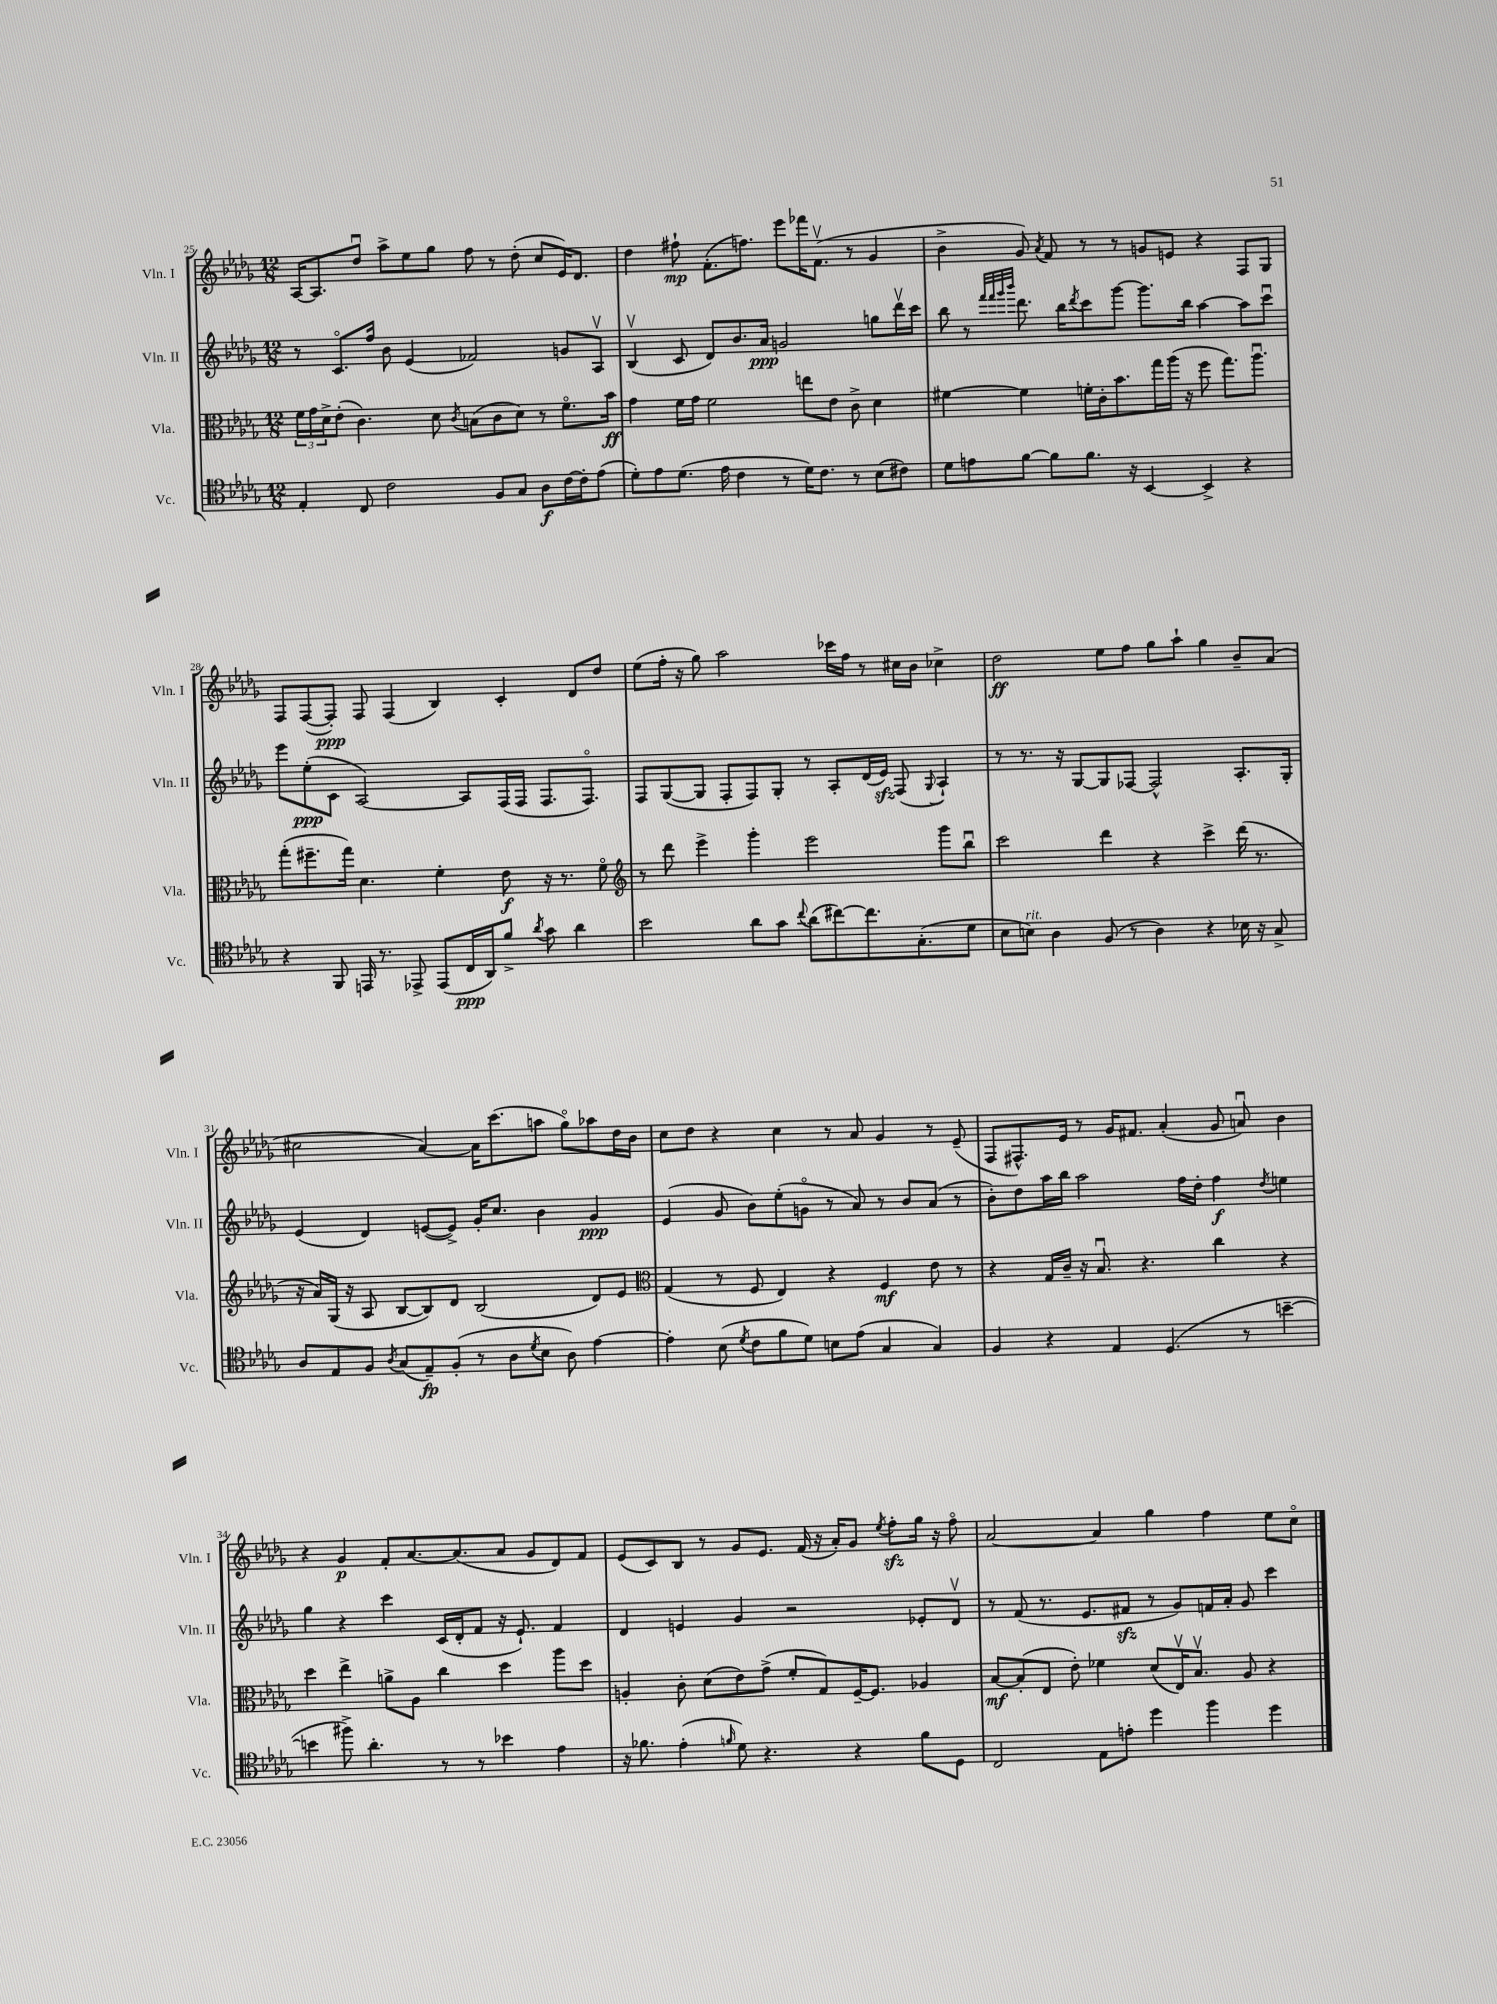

**kern	**kern	**kern	**kern
*staff4	*staff3	*staff2	*staff1
*clefC4	*clefC3	*clefG2	*clefG2
*k[b-e-a-d-g-]	*k[b-e-a-d-g-]	*k[b-e-a-d-g-]	*k[b-e-a-d-g-]
*M12/8	*M12/8	*M12/8	*M12/8
4E-'/	24f\LL	8r	[16A-/LK
.	24g-\	.	.
.	.	.	8.A-/]
.	24d-^\J	.	.
.	(8e-'\J	8.co/L	.
8C/	4.c\)	.	8dd-u/J
.	.	16ff/Jk	.
2c\	.	8b-\	8aa-^\L
.	.	(4e-/	8ee-\
.	8d-\	.	8gg-\J
.	8qc/	.	.
.	(8B\L	2f-/)	8ff\
8F/L	8c\	.	8r
8G-/J	8d-\J)	.	(8dd-'\
8A-\L	8r	.	8cc/L
[16c\L	8.fo\L	8g/L	16e-/K)
16c'\]J	.	.	8.d-/J
(8e-\J	.	8A-v/J	.
.	16b-\Jk	.	.
=	=	=	=
8d-'\L)	4g-\	(4B-v/	4dd-\
8e-\	.	.	.
(8.d-\J	16f\LL	8c/	8ff#`\
.	16g-\JJ	.	.
.	2f\	8d-/L)	(8.f'\L
16e-\	.	.	.
4c\	.	8.b-/	.
.	.	.	8.ff\J)
.	.	16a-/Jk	.
8r	.	2g/	8eee-\L
16d-\LK)	8ee\L	.	16fff-\K
8.c\J	.	.	(8.fv\J
.	8e-\J	.	.
8r	8c^\	.	8r
(8B-\L	4d-\	8gg\L	4g-/
8c#\J)	.	16ddd-v\L	.
.	.	16ccc\JJ	.
=	=	=	=
8d-\L	[4f#\	8bb-\	4b-^\
8e\	.	8r	.
.	.	32qqfff/LLL	.
.	.	32qqfff/	.
.	.	32qqggg-/	.
.	.	32qqbbb-/JJJ	.
[8f\J	4f#\]	8.ddd-\	8g-/)
.	.	.	8qa-/
8f\]L	.	.	8f/
.	.	16bb-\LK	.
.	.	8qddd-/	.
8.f\J	16f'\LL	8ccc\	8r
.	16c'\J	.	.
.	8.b-\	[8ggg-\J	8r
16r	.	.	.
[4BB-/	.	8.ggg-\]L	8g/L
.	16gg-\L	.	.
.	(16aa-\JJ	.	8e/J
.	16r	16bb-\Jk	.
4BB-^/]	8ff\	[4aa-\	4r
.	8.gg-\L)	.	.
4r	.	8aa-\]L	8F/L
.	8.aa-u\J	.	.
.	.	8cccu\J	8G-/J
=	=	=	=
4r	(8gg-'\L	8eee-\L	8F/L
.	8.ff#~\	(8ee-'\	([8F/
8FF/	.	8c\J	8F'/]J)
.	16gg-\Jk)	.	.
16EE/	4.d-\	[2A-/)	8F/
8.r	.	.	.
.	.	.	(4F/
8EE-^/	.	.	.
(8EE-/L	4f'\	.	4B-/)
16C/L	.	8A-/]L	.
16AA-/J)	.	.	.
8f^/J	8e-\	(16F/L	4c'/
.	.	16F/JJ	.
8qa-/	.	.	.
8g-\	16r	8.F/L	.
.	8.r	.	.
4a-\	.	.	8d-/L
.	.	8.Fo/J)	.
.	8fo\	.	8dd-/J
=	=	=	=
*	*clefG2	*	*
2b-\	8r	8F/L	(8ee-\L
.	8ddd-\	([8G-/	16ff'\Jk
.	.	.	16r
.	4eee-^\	8G-/]J	8gg-\)
.	.	8F'/L	2aa-\
8a-\L	4ggg-'\	8F/)	.
8g-\J	.	8G-'/J	.
8qqcc/	.	.	.
(8a-\L	2eee-\	8r	.
[8cc#\)	.	8A-'/L	16ccc-\LL
.	.	.	16ff\JJ
8.cc#\]	.	(16d-/L	8r
.	.	16e-/JJ)	.
.	.	(8F/	16cc#\LL
(8.G-'\	.	.	16b-\JJ
.	.	8qqG-/	.
.	8ggg-\L	4A-`/)	4cc-^\
8d-\J	8bb-u\J	.	.
=	=	=	=
8B-\L	2ccc\	8r	2dd-\
8B\J)	.	8.r	.
4A-\	.	.	.
.	.	16r	.
.	.	[8G-/L	.
(8F/	4ddd-\	8G-/]	8ee-\L
8r	.	[8F-/J	8ff\J
4A-\)	4r	2F-^^/]	8gg-\L
.	.	.	8aa-`\J
4r	4ccc^\	.	4gg-\
16B-\	(16ddd-\	8.A-'/L	8b-~/L
16r	8.r	.	.
8G-^/	.	.	(8a-/J
.	.	16G-'/Jk	.
=	=	=	=
8A-/L	16r	(4e-/	2cc#\
.	16a-/LL)	.	.
8E-/	(16G-/JJ	.	.
.	16r	.	.
8F/J	8A-/	4d-/)	.
8qA-/	.	.	.
(8G-/L	[8B-/L	.	.
8E-~/)	8B-/])	([8e/L	[4a-/)
(8F'/J	8d-/J	8e^/]J)	.
8r	(2B-/	16g-'/LK	16a-\]LK
.	.	8.cc/J	(8.ccc\
8A-\L	.	.	.
8qd-/	.	.	.
8B-\J	.	4b-\	8aa\J
8A-\)	.	.	8gg-o\L)
[4e-\	8d-/L)	4g-/	8aa-\
.	8e-/J	.	16dd-\L
.	.	.	16b-\JJ
=	=	=	=
*	*clefC3	*	*
4e-'\]	(4G-/	(4e-/	8cc\L
.	.	.	8dd-\J
(8B-\	8r	8g-/	4r
8qd-/	.	.	.
8c\L	8F/	8b-\L)	.
8f\	4E-/)	(8ee-'\	4cc\
8d-\J)	.	8go\J	.
8B\L	4r	8r	8r
(8e-\J	.	8a-/)	8a-/
4G-/	4F/	8r	4g-/
.	.	8b-/L	.
4G-/)	8e-\	(8a-/J	8r
.	8r	8r	(8e-~/
=	=	=	=
4F/	4r	8b-'\L)	8F/L
.	.	8dd-\	8.F#^^/)
4r	16G-/LL	16aa-\L	.
.	16c~/JJ	16bb-\JJ	16e-/Jk
.	16r	2aa-\	8r
.	8.B-u/	.	.
4E-/	.	.	16g-/LK
.	.	.	8.f#/J
.	4.r	.	.
(4.D-/	.	.	(4a-'/
.	.	16ff\LL	.
.	.	16dd-'\JJ	.
.	4cc\	4ff\	8g-/
8r	.	.	8au/)
.	.	8qdd-/	.
[4b~\	4r	4ee\	4b-\
=	=	=	=
4b\]	4dd-\	4gg-\	4r
8ff#^\)	4ee-^\	4r	4g-/
4.a-'\	.	.	.
.	8a^\L	4ccc\	8f'/L
.	8A-\J	.	[8.a-/
8r	4cc\	(16c/LL	.
.	.	16d-'/J	(8.a-/]
8r	.	8f/J	.
4b-\	4dd-\	16r	8a-/J
.	.	8.e-`/)	.
.	.	.	8g-/L
4e-\	8aa-\L	4f/	8d-/)
.	8dd-\J	.	8f/J
=	=	=	=
16r	4A'/	4d-/	(8e-/L
8.f-\	.	.	.
.	.	.	8c/)
(4e-'\	8c'\	4e/	8B-/J
.	(8d-\L	.	8r
16qqf/	.	.	.
8d-\)	8e-\)	4g-/	8g-/L
4.r	(8g-^\J	.	8.e-/J
.	8f'/L	2r	.
.	.	.	(16f/
.	8G-/)	.	16r
.	.	.	16a-'/LK)
4r	[16F~/K	.	8g-/J
.	8.F/]J	.	.
.	.	.	8qee-/
.	.	.	8ff'\L
8f\L	4A-/	8e-'/L	16gg-\Jk
.	.	.	16r
8D-\J	.	8d-v/J	8ffo\
=	=	=	=
2C/	[8B-/L	8r	[2a-/
.	(8B-'/]	(8f/	.
.	8E-/J	8.r	.
.	8e-'\)	.	.
.	.	8.e-/L	.
8E-\L	4f-\	.	4a-/]
8e'\J	.	8f#/J	.
4dd-\	(8d-/L	8r	4gg-\
.	16E-v/K)	8g-/L)	.
.	8.B-v/J	.	.
4ff\	.	16f/L	4ff\
.	.	16a-'/JJ	.
.	8A-/	8g-/	.
4dd-\	4r	4ccc\	8ee-\L
.	.	.	8cco\J
==	==	==	==
*-	*-	*-	*-
